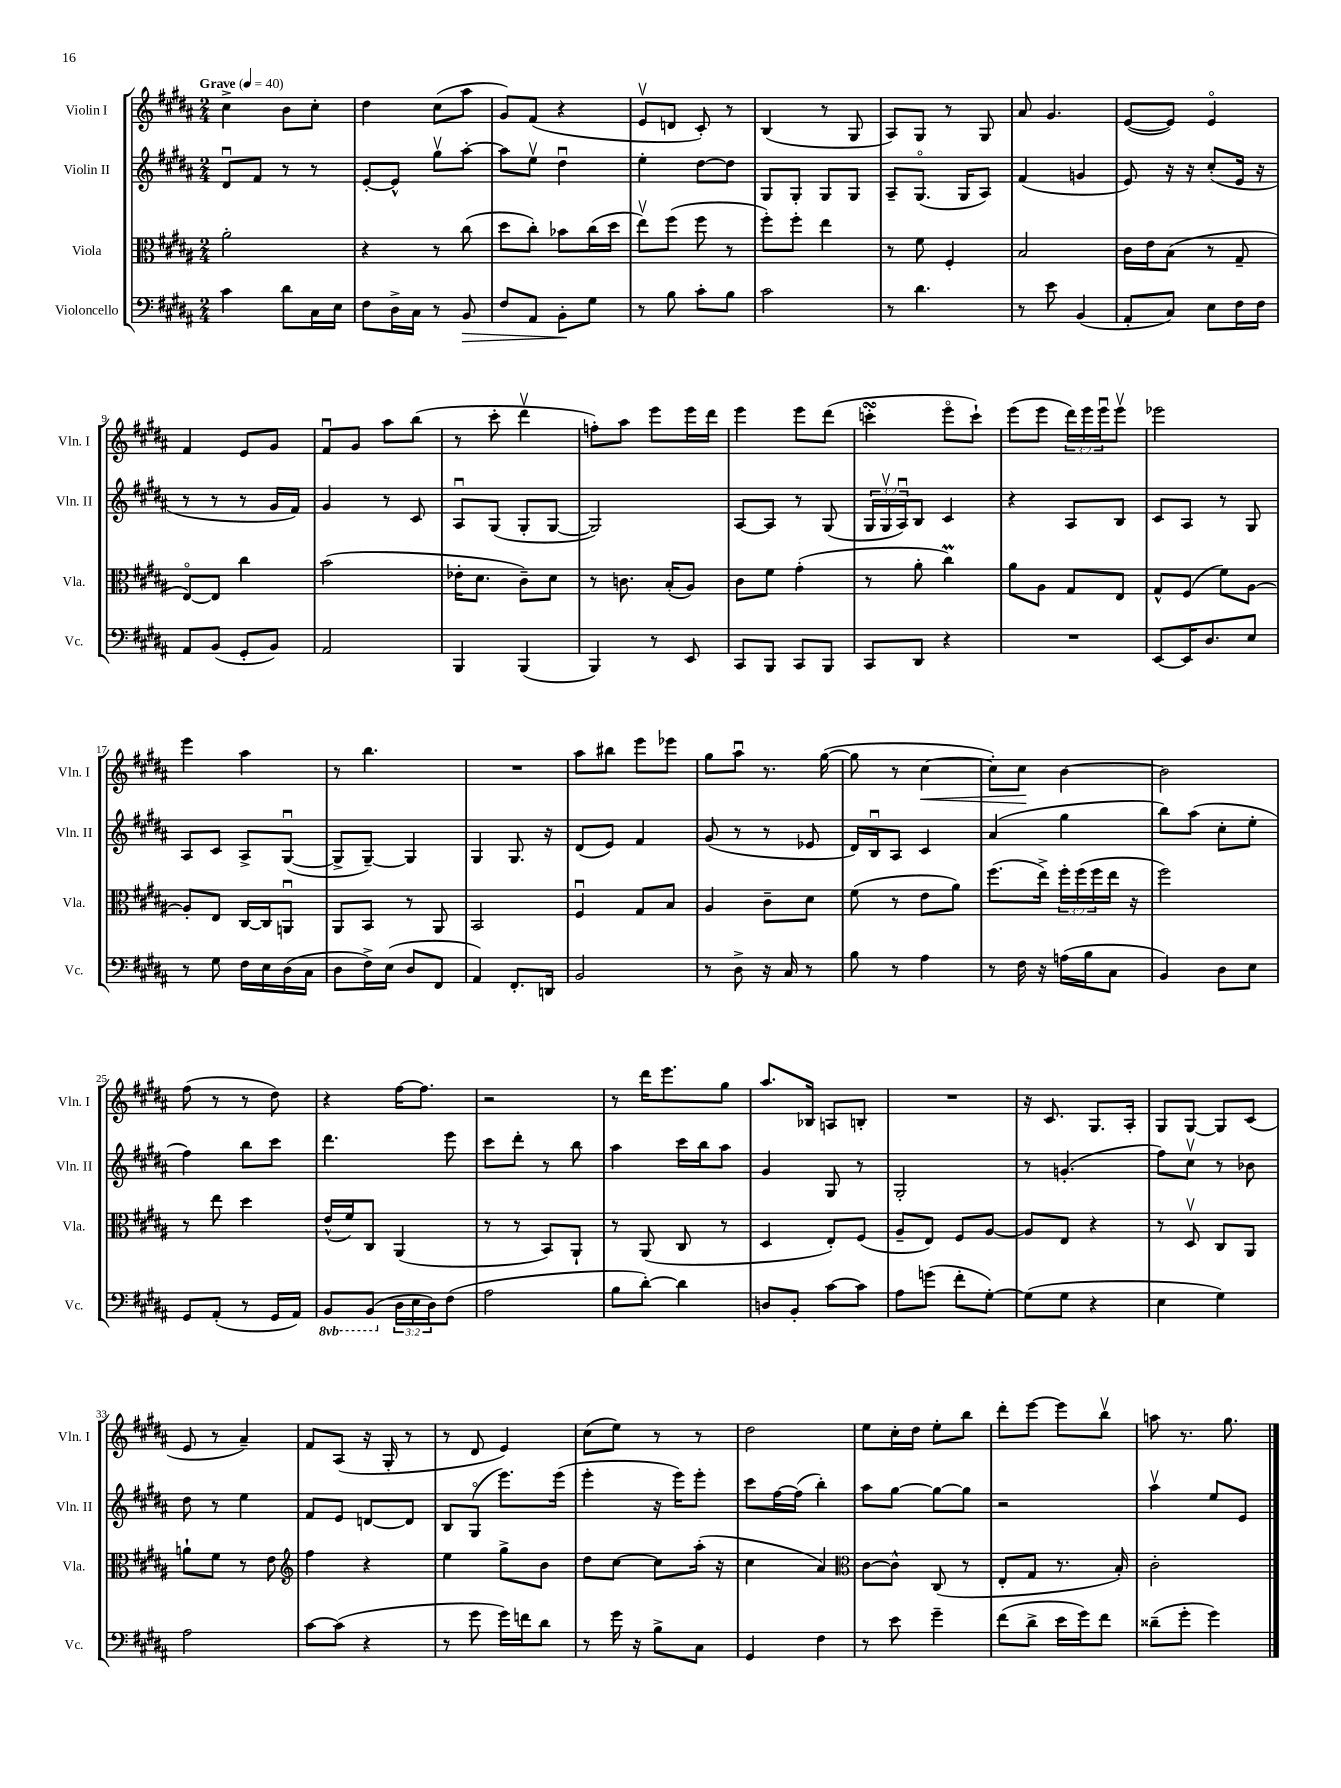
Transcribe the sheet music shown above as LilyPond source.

<<
\new StaffGroup <<
\new Staff = "s0" \with { instrumentName = "Violin I" shortInstrumentName = "Vln. I" } {
    \clef treble \key b \major \numericTimeSignature \time 2/4 \override Staff.TupletNumber.text = #tuplet-number::calc-fraction-text \tempo "Grave" 4 = 40
    cis''4-> b'8 cis''8-. |
    dis''4 cis''8( ais''8 |
    gis'8) fis'8( r4 |
    e'8\upbow d'8 cis'8-.) r8 |
    b4( r8 gis8 |
    ais8) gis8 r8 gis8 |
    ais'8 gis'4. |
    e'8~( e'8) e'4\flageolet |
    fis'4 e'8 gis'8 |
    fis'8\downbow gis'8 ais''8 b''8( |
    r8 cis'''8-. dis'''4\upbow |
    f''8-.) ais''8 e'''8 e'''16 dis'''16 |
    e'''4 e'''8 dis'''8( |
    c'''4-.\turn e'''8\flageolet c'''8-!) |
    e'''8( e'''8 \tuplet 3/2 { dis'''16) e'''16 e'''16\downbow } e'''8\upbow |
    ees'''2 |
    e'''4 ais''4 |
    r8 b''4. |
    R2 |
    ais''8 bis''8 e'''8 ees'''8 |
    gis''8 ais''8\downbow r8. gis''16~( |
    gis''8 r8 cis''4~\< |
    cis''8-.) cis''8\! b'4~ |
    b'2 |
    fis''8( r8 r8 dis''8) |
    r4 fis''16~ fis''8. |
    r2 |
    r8 dis'''16 e'''8. gis''8 |
    ais''8. bes16 a8 b8-. |
    R2 |
    r16 cis'8. gis8. ais16-. |
    gis8 gis8~ gis8 cis'8( |
    e'8 r8 ais'4--) |
    fis'8 ais8( r16 gis16-. r8 |
    r8 dis'8 e'4) |
    cis''8( e''8) r8 r8 |
    dis''2 |
    e''8 cis''16-. dis''16 e''8-. b''8 |
    dis'''8-. e'''8~ e'''8 b''8\upbow |
    a''8 r8. gis''8. \bar "|." |
}
\new Staff = "s1" \with { instrumentName = "Violin II" shortInstrumentName = "Vln. II" } {
    \clef treble \key b \major \numericTimeSignature \time 2/4 \override Staff.TupletNumber.text = #tuplet-number::calc-fraction-text
    dis'8\downbow fis'8 r8 r8 |
    e'8~-. e'8-^ gis''8\upbow ais''8~-. |
    ais''8 e''8\upbow dis''4\downbow |
    e''4-. dis''8~ dis''8 |
    gis8 gis8-. gis8 gis8 |
    ais8-- gis8.\flageolet( gis16 ais8) |
    fis'4( g'4 |
    e'8) r16 r16 cis''8-.( e'16 r16 |
    r8 r8 r8 gis'16 fis'16) |
    gis'4 r8 cis'8 |
    ais8\downbow gis8( gis8-. gis8~ |
    gis2) |
    ais8~ ais8 r8 gis8( |
    \tuplet 3/2 { gis16 gis16\upbow ais16\downbow) } b8 cis'4 |
    r4 ais8 b8 |
    cis'8 ais8 r8 gis8 |
    ais8 cis'8 ais8-> gis8~\downbow( |
    gis8-> gis8~--) gis4 |
    gis4 gis8. r16 |
    dis'8( e'8) fis'4 |
    gis'8( r8 r8 ees'8 |
    dis'16) b16\downbow ais8 cis'4 |
    ais'4( gis''4 |
    b''8) ais''8( cis''8-. e''8-. |
    fis''4) b''8 cis'''8 |
    dis'''4. e'''8 |
    cis'''8 dis'''8-. r8 b''8 |
    ais''4 cis'''16 b''16 ais''8 |
    gis'4 gis8 r8 |
    gis2-. |
    r8 g'4.-.( |
    fis''8) cis''8\upbow r8 bes'8 |
    dis''8 r8 e''4 |
    fis'8 e'8 d'8~ d'8 |
    b8 gis8\flageolet( e'''8.) e'''16( |
    e'''4-. r16 e'''16) e'''8-. |
    cis'''8 fis''16~ fis''16( b''4-.) |
    ais''8 gis''8~ gis''8~ gis''8 |
    r2 |
    ais''4\upbow e''8 e'8 \bar "|." |
}
\new Staff = "s2" \with { instrumentName = "Viola" shortInstrumentName = "Vla." } {
    \clef alto \key b \major \numericTimeSignature \time 2/4 \override Staff.TupletNumber.text = #tuplet-number::calc-fraction-text
    ais'2-. |
    r4 r8 cis''8( |
    dis''8 cis''8-.) bes'8 cis''16( dis''16 |
    e''8\upbow) fis''8( fis''8 r8 |
    fis''8-.) fis''8-. e''4 |
    r8 fis'8 fis4-. |
    b2 |
    cis'16 e'16 b8( r8 gis8-- |
    e8~\flageolet) e8 cis''4 |
    b'2( |
    ees'16-. dis'8. cis'8--) dis'8 |
    r8 c'8. b16-.( ais8) |
    cis'8 fis'8 gis'4-.( |
    r8 ais'8-. cis''4\prall) |
    ais'8 ais8 gis8 e8 |
    gis8-^ fis8( fis'8) ais8~ |
    ais8-. e8 cis16~ cis16 a,8\downbow |
    ais,8 b,8 r8 ais,8 |
    b,2 |
    fis4\downbow gis8 b8 |
    ais4 cis'8-- dis'8 |
    fis'8( r8 e'8 ais'8) |
    fis''8.( e''16->) \tuplet 3/2 { fis''16-. fis''16( fis''16 } e''16 r16 |
    fis''2) |
    r8 e''8 dis''4 |
    e'16-^( fis'16) cis8 ais,4( |
    r8 r8 b,8) ais,8-! |
    r8 ais,8( cis8 r8 |
    dis4 e8-.) fis8( |
    ais8-- e8) fis8 ais8~ |
    ais8 e8 r4 |
    r8 dis8\upbow cis8 ais,8 |
    a'8-! fis'8 r8 e'8 |
    \clef treble fis''4 r4 |
    e''4 gis''8-> b'8 |
    dis''8 cis''8~ cis''8 ais''16-.( r16 |
    cis''4 ais'4) |
    \clef alto cis'8~ cis'8-^ cis8( r8 |
    e8-. gis8 r8. b16-.) |
    cis'2-. \bar "|." |
}
\new Staff = "s3" \with { instrumentName = "Violoncello" shortInstrumentName = "Vc." } {
    \clef bass \key b \major \numericTimeSignature \time 2/4 \override Staff.TupletNumber.text = #tuplet-number::calc-fraction-text \set Staff.ottavationMarkups = #ottavation-simple-ordinals
    cis'4 dis'8 cis16 e16 |
    fis8 dis16-> cis16 r8 b,8\> |
    fis8 ais,8 b,8-.\! gis8 |
    r8 b8 cis'8-. b8 |
    cis'2 |
    r8 dis'4. |
    r8 e'8 b,4( |
    ais,8-. cis8) e8 fis16 fis16 |
    ais,8 b,8( gis,8-. b,8) |
    ais,2 |
    b,,4 b,,4( |
    b,,4) r8 e,8 |
    cis,8 b,,8 cis,8 b,,8 |
    cis,8 dis,8 r4 |
    R2 |
    e,8~ e,16 dis8. e8 |
    r8 gis8 fis16 e16 dis16( cis16 |
    dis8 fis16->) e16( dis8 fis,8 |
    ais,4) fis,8.-. d,16 |
    b,2 |
    r8 dis8-> r16 cis16 r8 |
    b8 r8 ais4 |
    r8 fis16 r16 a16( b16 cis8 |
    b,4) dis8 e8 |
    gis,8 ais,8-.( r8 gis,16 ais,16) |
    \ottava #-1 b,,8 b,,8( \ottava #0 \tuplet 3/2 { dis16 e16 dis16) } fis8( |
    ais2 |
    b8 dis'8~-.) dis'4 |
    d8 b,8-. cis'8~ cis'8 |
    ais8 g'8( fis'8-. gis8~-.) |
    gis8( gis8 r4 |
    e4 gis4) |
    ais2 |
    cis'8~ cis'8( r4 |
    r8 gis'8 gis'16) f'16 dis'8 |
    r8 gis'16 r16 b8-> cis8 |
    gis,4 fis4 |
    r8 e'8 gis'4-- |
    fis'8( dis'8-> e'16 gis'16) fis'8 |
    disis'8--( gis'8-. gis'4) \bar "|." |
}
>>
>>
